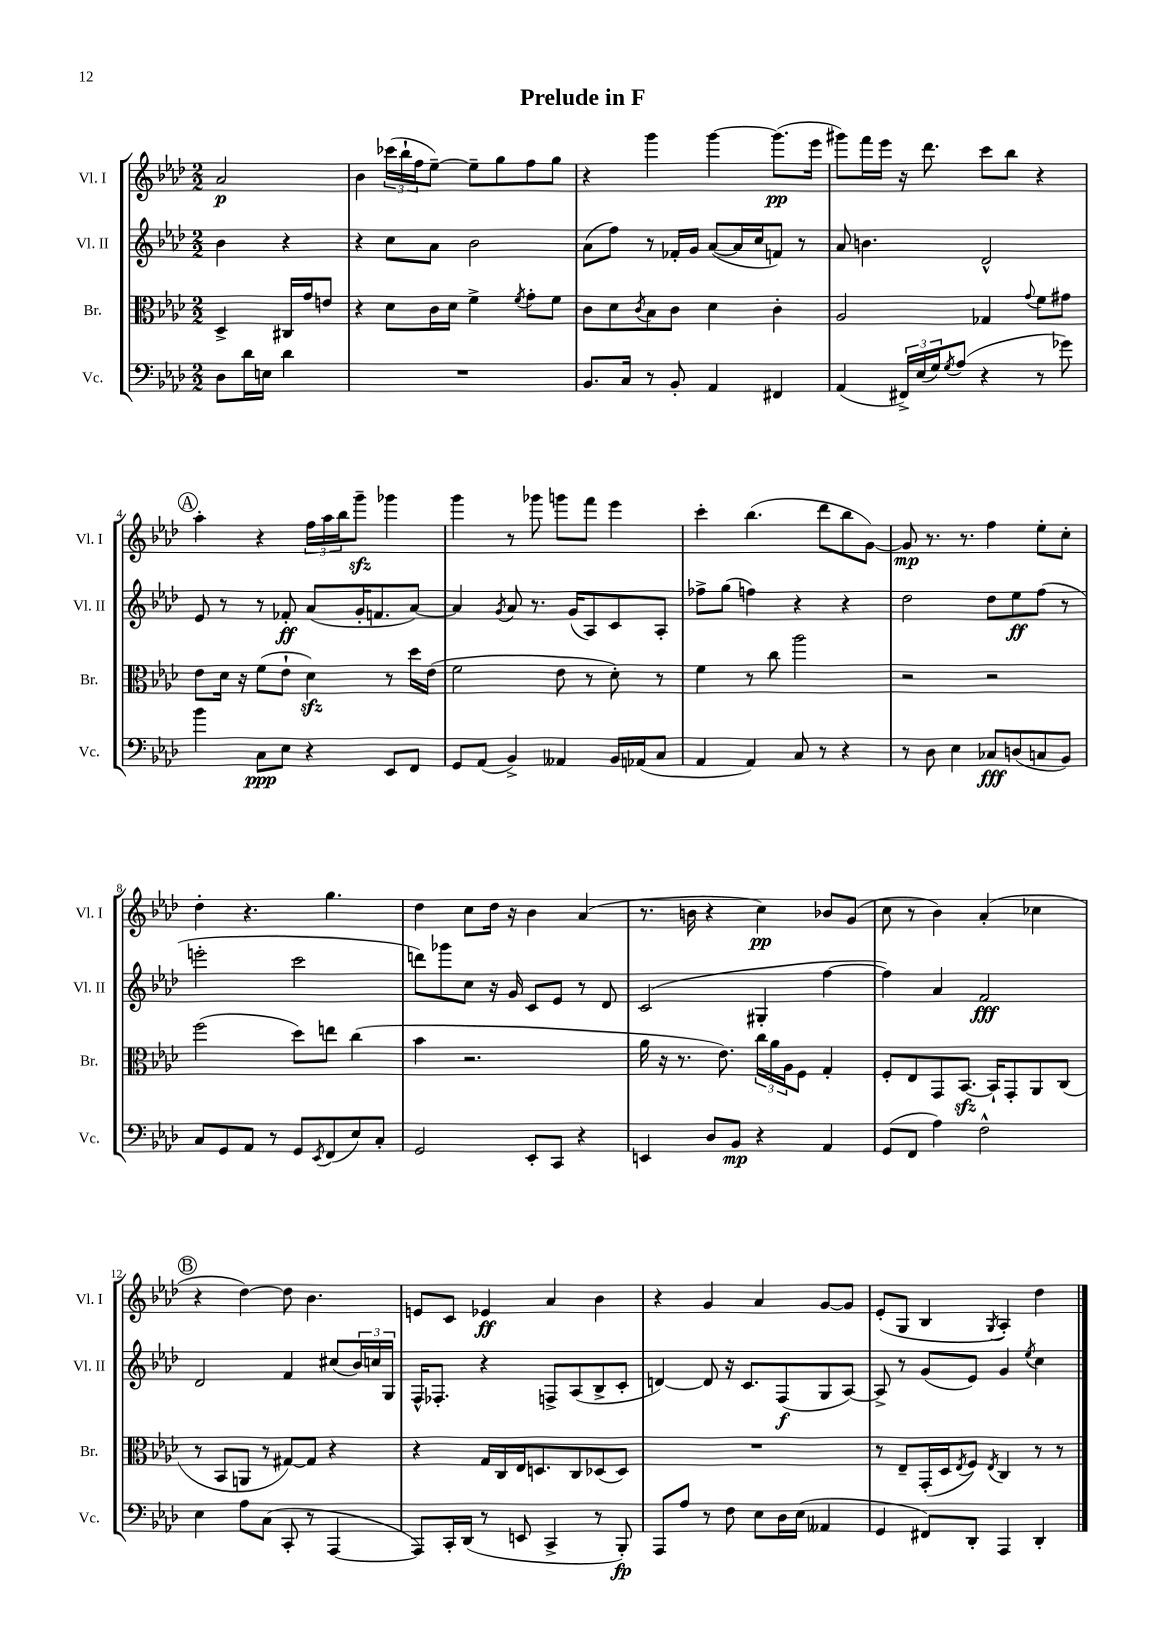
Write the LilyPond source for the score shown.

\header { title = "Prelude in F" }
<<
\new StaffGroup <<
\new Staff = "s0" \with { instrumentName = "Vl. I" shortInstrumentName = "Vl. I" } {
    \clef treble \key aes \major \numericTimeSignature \time 2/2 \partial 2
    aes'2\p |
    bes'4 \tuplet 3/2 { ces'''16( bes''16-! f''16 } ees''8~--) ees''8-- g''8 f''8 g''8 |
    r4 g'''4 g'''4~ g'''8.\pp( ees'''16 |
    gis'''8) f'''16 ees'''16 r16 des'''8. c'''8 bes''8 r4 |
    \mark \markup { \circle "A" } aes''4-. r4 \tuplet 3/2 { f''16 aes''16 bes''16 } g'''8--\sfz ges'''4 |
    g'''4 r8 ges'''8 g'''8 f'''8 ees'''4 |
    c'''4-. bes''4.( des'''8 bes''8 g'8~) |
    g'8\mp r8. r8. f''4 ees''8-. c''8-. |
    des''4-. r4. g''4. |
    des''4 c''8 des''16 r16 bes'4 aes'4( |
    r8. b'16 r4 c''4\pp) bes'8 g'8( |
    c''8 r8 bes'4) aes'4-.( ces''4 |
    \mark \markup { \circle "B" } r4 des''4~) des''8 bes'4. |
    e'8 c'8 ees'4\ff aes'4 bes'4 |
    r4 g'4 aes'4 g'8~ g'8 |
    ees'8-.( g8 bes4 \acciaccatura { g8 } aes4-.) des''4 \bar "|." |
}
\new Staff = "s1" \with { instrumentName = "Vl. II" shortInstrumentName = "Vl. II" } {
    \clef treble \key aes \major \numericTimeSignature \time 2/2 \partial 2
    bes'4 r4 |
    r4 c''8 aes'8 bes'2 |
    aes'8( f''8) r8 fes'16-. g'16 aes'8~( aes'16 c''16 f'8) r8 |
    aes'8 b'4. des'2-^ |
    \mark \markup { \circle "A" } ees'8 r8 r8 fes'8-.\ff aes'8( g'16-. f'8. aes'8~) |
    aes'4 \acciaccatura { g'8 } aes'8 r8. g'16( aes8) c'8 aes8-. |
    fes''8-> g''8( f''4) r4 r4 |
    des''2 des''8 ees''8\ff f''8( r8 |
    e'''2-. c'''2 |
    d'''8) ges'''8 c''8 r16 g'16 c'8 ees'8 r8 des'8 |
    c'2( gis4-. f''4~ |
    f''4) aes'4 f'2\fff |
    \mark \markup { \circle "B" } des'2 f'4 cis''8( \tuplet 3/2 { bes'16) c''16 g16 } |
    f16-^ fes8.-. r4 f8-> aes8( bes8-> c'8-. |
    d'4~) d'8 r16 c'8. f8\f( g8 aes8~) |
    aes8-> r8 g'8( ees'8) g'4 \acciaccatura { ees''8 } c''4 \bar "|." |
}
\new Staff = "s2" \with { instrumentName = "Br." shortInstrumentName = "Br." } {
    \clef alto \key aes \major \numericTimeSignature \time 2/2 \partial 2
    des4-> cis16 g'16 e'8 |
    r4 des'8 c'16 des'16 f'4-> \acciaccatura { f'8 } g'8-. f'8 |
    c'8 des'8 \acciaccatura { c'8 } bes8 c'8 des'4 c'4-. |
    aes2 ges4 \appoggiatura { g'8 } f'8 gis'8 |
    \mark \markup { \circle "A" } ees'8 des'16 r16 f'8( ees'8-! des'4\sfz) r8 des''16 ees'16( |
    f'2 ees'8 r8 des'8-.) r8 |
    f'4 r8 c''8 aes''2 |
    r2 r2 |
    f''2( des''8) e''8 c''4( |
    bes'4 r2. |
    aes'16 r16 r8. ees'8.) \tuplet 3/2 { c''16 aes'16 aes16 } f8 g4-. |
    f8-. ees8 g,8 bes,8.~\sfz bes,16-! g,8-. aes,8 c8( |
    \mark \markup { \circle "B" } r8 bes,8 a,8 r8 gis8~) gis8 r4 |
    r4 g16 c16 ees16 d8. c8 des8( des8) |
    R1 |
    r8 ees8-- g,16-.( des16 \acciaccatura { ees8 } f8) \acciaccatura { ees8 } c4 r8 r8 \bar "|." |
}
\new Staff = "s3" \with { instrumentName = "Vc." shortInstrumentName = "Vc." } {
    \clef bass \key aes \major \numericTimeSignature \time 2/2 \partial 2
    des8 des'16 e16 des'4 |
    R1 |
    bes,8. c16 r8 bes,8-. aes,4 fis,4 |
    aes,4( \tuplet 3/2 { fis,16->) ees16( g16) } \acciaccatura { g8 } aes8( r4 r8 ges'8) |
    \mark \markup { \circle "A" } bes'4 c8\ppp ees8 r4 ees,8 f,8 |
    g,8 aes,8( bes,4->) aeses,4 bes,16 aes,16( c8 |
    aes,4 aes,4) c8 r8 r4 |
    r8 des8 ees4 ces8\fff d8( c8 bes,8) |
    c8 g,8 aes,8 r8 g,8 \acciaccatura { ees,8 } f,8( ees8) c8-. |
    g,2 ees,8-. c,8 r4 |
    e,4 des8 bes,8\mp r4 aes,4 |
    g,8( f,8 aes4) f2-^ |
    \mark \markup { \circle "B" } ees4 aes8 c8( c,8-. r8 aes,,4~ |
    aes,,8) c,16-. des,16( r8 e,8 c,4-> r8 bes,,8-.\fp) |
    aes,,8 aes8 r8 f8 ees8 des16 ees16( aeses,4 |
    g,4 fis,8) des,8-. aes,,4 des,4-. \bar "|." |
}
>>
>>
